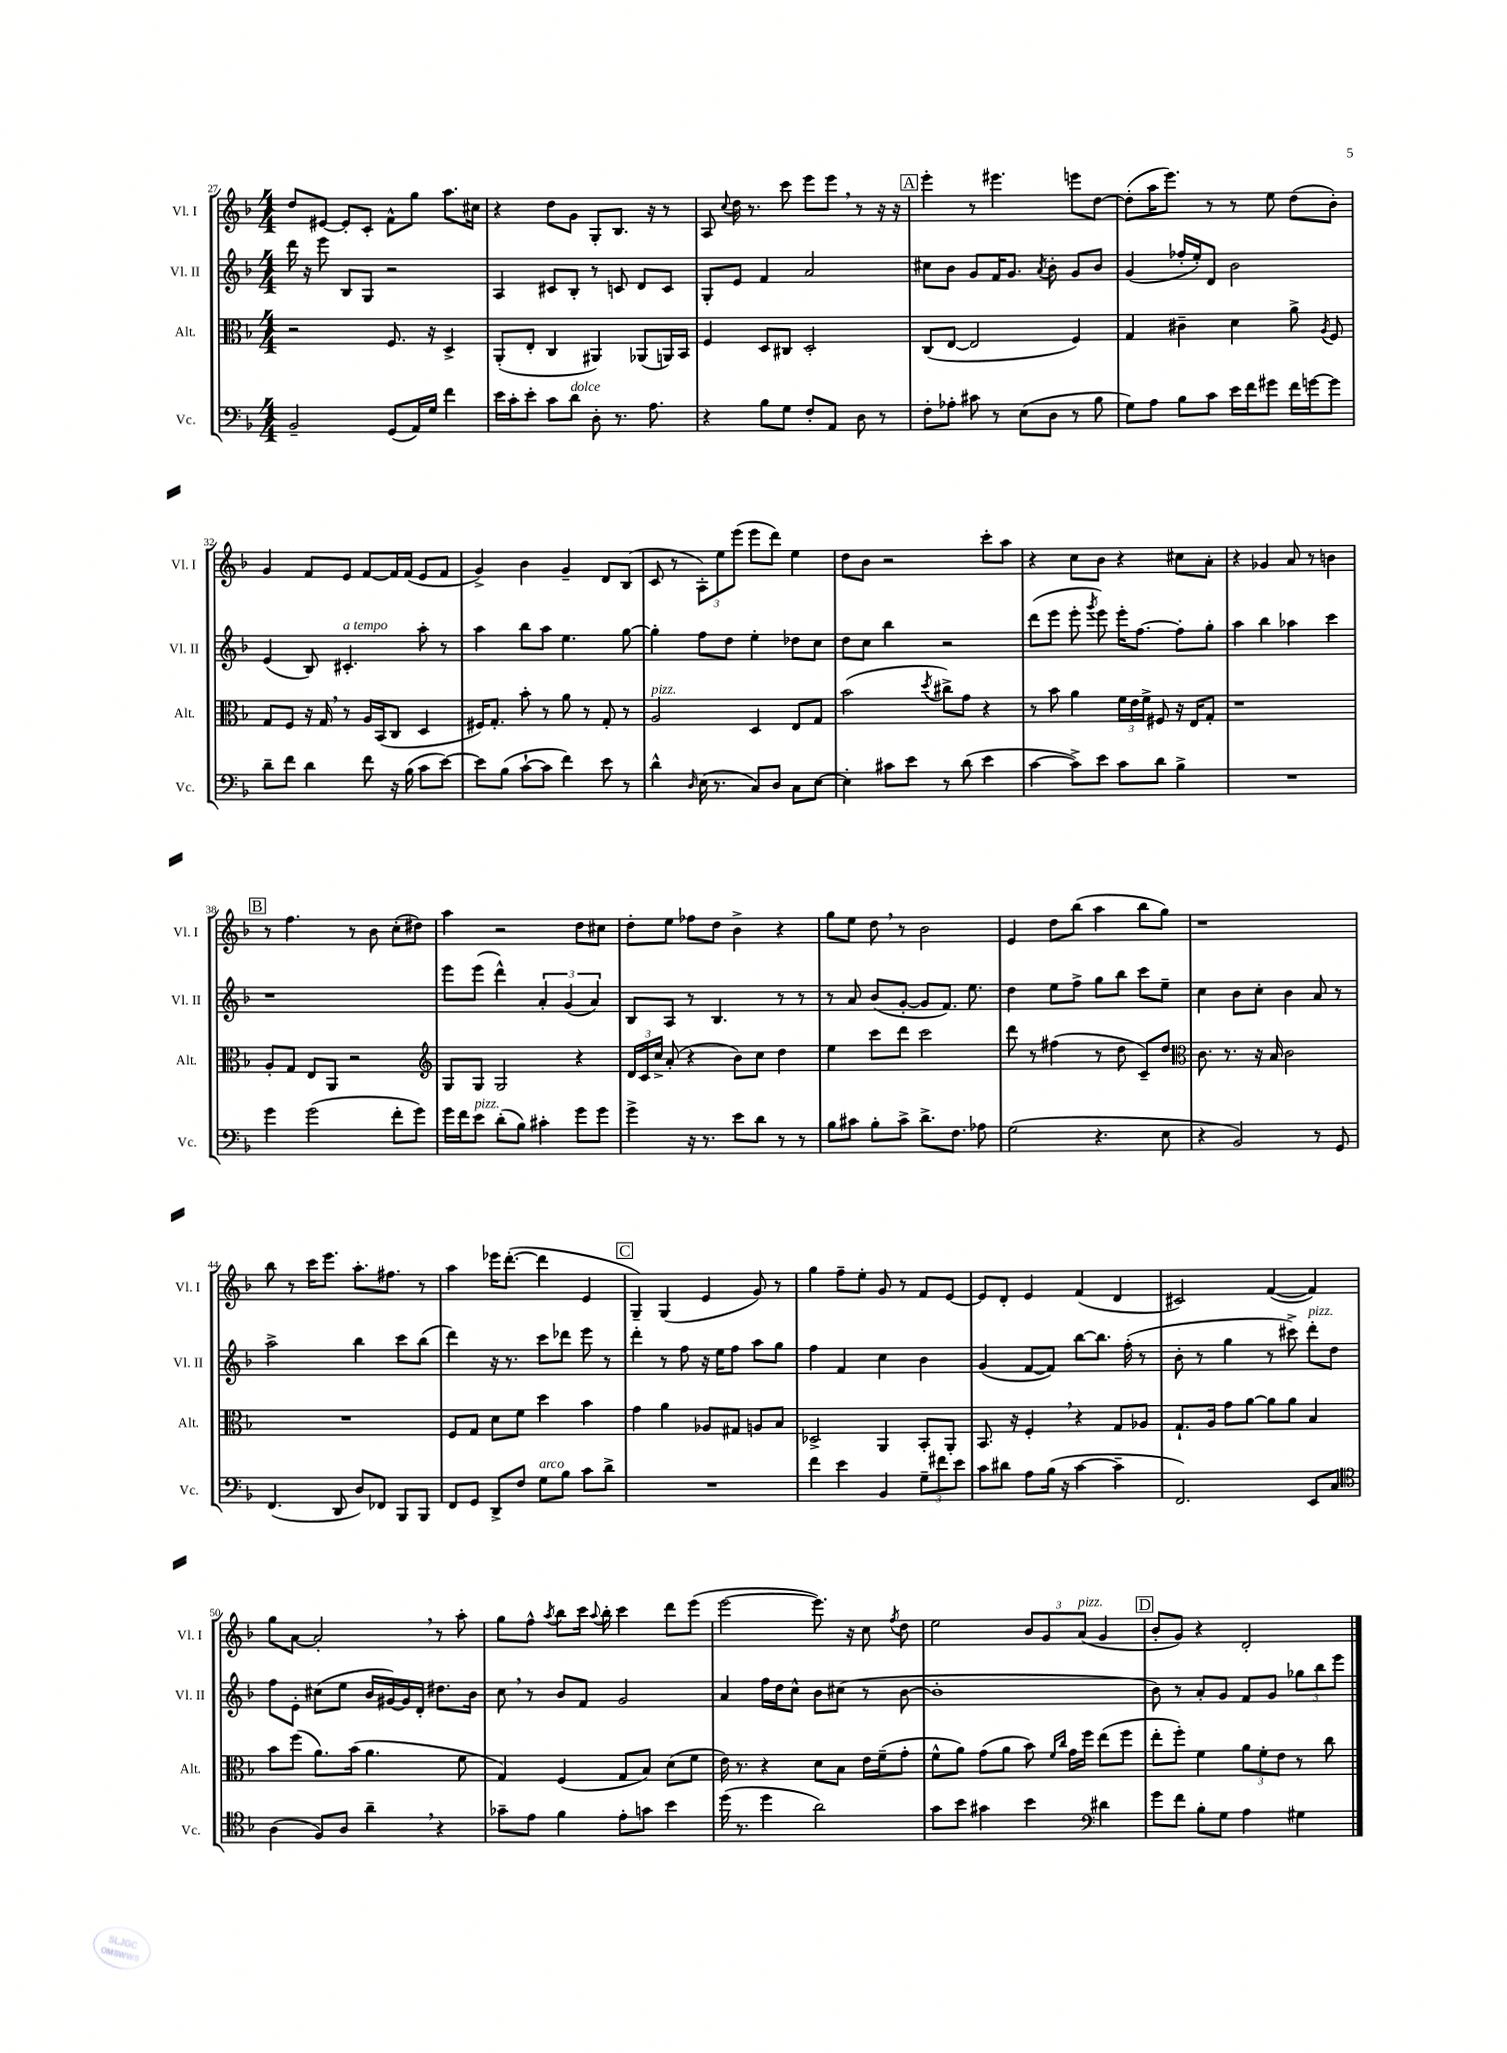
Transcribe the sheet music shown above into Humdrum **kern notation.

**kern	**kern	**kern	**kern
*part4	*part3	*part2	*part1
*staff4	*staff3	*staff2	*staff1
*I"Vc.	*I"Alt.	*I"Vl. II	*I"Vl. I
*I'Vc.	*I'Alt.	*I'Vl. II	*I'Vl. I
*clefF4	*clefC3	*clefG2	*clefG2
*k[b-]	*k[b-]	*k[b-]	*k[b-]
*M4/4	*M4/4	*M4/4	*M4/4
=27	=27	=27	=27
2BB-~/	2r	16ddd\	8dd/L
.	.	16r	.
.	.	8eee\	[8e#X/J
.	.	8B-/L	8e#'/L]
.	.	8G/J	8c'/J
(8GG/L	8.F/	2r	8f^^\L
16AA/L)	.	.	8gg\J
16G/JJ	16r	.	.
4f\	4D^/	.	8.aa\L
.	.	.	16cc#X\Jk
=28	=28	=28	=28
16e\LL	(8AA'/L	4A/	4r
16c'\J	.	.	.
8e'\J	8E'/J	.	.
8c\L	4C/	8c#X/L	8dd\L
!LO:TX:a:i:t=dolce	!	!	!
8d\J	.	8B-'/J	8g\J
8D'\	4AA#X/)	8r	8G'/L
8.r	.	8cn/	8.B-/J
.	(8AA-X/L	8d/L	.
8.A\	.	.	16r
.	16AAn/L)	8c/J	8r
.	16BB-/JJ	.	.
=29	=29	=29	=29
4r	4F/	8G'/L	8A/
.	.	.	8qqcc/
.	.	8e/J	16dd\
.	.	.	8.r
8B-\L	8D/L	4f/	.
8G\J	8C#X/J	.	8ccc\
8F'/L	2D'/	2a/	8eee\L
8AA/J	.	.	8eee,\J
8D\	.	.	8r
8r	.	.	16r
.	.	.	16r
!!LO:REH:place=s1:t=A
=30	=30	=30	=30
8F'\L	(8C/L	8cc#X\L	4eee'\
8A-X'\J	[8E/J	8b-\J	.
8c#X\	2E/]	8g/L	8r
8r	.	16f/K	4.eee#X\
.	.	8.g/J	.
(8E\L	.	.	.
.	.	8qa/	.
8D\J	.	8b-'\	.
8r	4F/)	8g/L	8eeen\L
8B-\	.	8b-/J	[8dd\J
=31	=31	=31	=31
8G\L)	4G/	(4g/	(8dd'\L]
8A\J	.	.	16aa\K
.	.	.	8.eee\J)
8B-\L	4c#X~\	16ff-X'/LL	.
.	.	16ee'/J)	.
8c\J	.	8d/J	8r
16e\LL	4d\	2b-\	8r
16f\J	.	.	.
8g#X\J	.	.	8ee\
16f\LL	8a^\	.	(8dd\L
[16gn\J	.	.	.
.	8qA/	.	.
8g\J]	8F/	.	8b-'\J)
!!LO:LB:g=z
=32	=32	=32	=32
8d~\L	8G/L	(4e/	4g/
8f\J	8F/J	.	.
4d\	16r	8B-/)	8f/L
.	16G,/	.	.
!	!	!LO:TX:a:i:t=a tempo	!
.	8r	4.c#X'/	8e/J
8f\	16A/LL	.	[8f/L
.	(16BB-/J	.	.
16r	8C/J	.	16f/L]
(16B-\	.	.	(16f/JJ
8c\L	4D/	8aa'\	8e/L
[8e\J)	.	8r	8f/J
=33	=33	=33	=33
8e\L]	16F#X/KL)	4aa\	4g^/)
.	8.G'/J	.	.
(8B-\J	.	.	.
[8c`\L	8b-'\	8bb-\L	4b-\
8c\J]	8r	8aa\J	.
4f\)	8a\	4.ee\	4g~/
.	8r	.	.
8e\	8G'/	.	8d/L
8r	8r	[8gg\	(8B-/J
=34	=34	=34	=34
!	!LO:TX:a:i:t=pizz.	!	!
4d^^\	2A/	4gg'\]	8c/
.	.	.	8r
16qqD/	.	.	.
(16E\	.	8ff\L	12A'\L)
8.r	.	.	.
.	.	.	12ee\
.	.	8dd\J	.
.	.	.	(12eee\J
8C/L)	4D/	4ee'\	8eee\L
8D/J	.	.	8ddd\J)
8C\L	8E/L	8dd-X\L	4ee\
[8E\J	8G/J	8cc\J	.
=35	=35	=35	=35
4E'\]	(2b-\	8dd\L	8dd\L
.	.	8cc\J	8b-\J
8c#X\L	.	4bb-\	2r
8e\J	.	.	.
.	8qdd/	.	.
8r	8cc#X^\L)	2r	.
(8d\	8g\J	.	.
4e\	4r	.	8ccc'\L
.	.	.	8aa\J
=36	=36	=36	=36
[4c\	8r	(8ddd\L	4r
.	8b-\	8eee\J	.
8c^\L])	4a\	8eee'\	8cc\L
.	.	8qggg/	.
8e\J	.	8eee\)	8b-\J
8c\L	24f\LL	16eee'\KL	4r
.	24e\	.	.
.	.	[8.ff\J	.
.	24f^\JJ	.	.
8d\J	8F#X/	.	.
4B-^\	16r	8ff'\L]	8cc#X\L
.	16E/KL	.	.
.	8G'/J	8gg'\J	8a'\J
=37	=37	=37	=37
1r	1r	4aa\	4r
.	.	4bb-\	4g-X/
.	.	4aa-X\	8a/
.	.	.	8r
.	.	4ccc\	4bn\
!!LO:LB:g=z
!!LO:REH:place=s1:t=B
=38	=38	=38	=38
4g\	8A'/L	1r	8r
.	8G/J	.	4.ff\
(2g\	8E/L	.	.
.	8AA/J	.	.
.	2r	.	8r
.	.	.	8b-\
8f'\L	.	.	(8cc'\L
8g\J)	.	.	8dd#X\J)
=39	=39	=39	=39
*	*clefG2	*	*
16g\LL	8G/L	8eee\L	4aa\
16f\J	.	.	.
!LO:TX:a:i:t=pizz.	!	!	!
8e\J	8G/J	(8eee\J	.
(8d'\L	2G/	4ddd^^\)	2r
8B-\J)	.	.	.
4c#X'\	.	6a'/	.
.	.	(6g/	.
8g\L	4r	.	8dd\L
.	.	6a/)	.
8g\J	.	.	8cc#X\J
=40	=40	=40	=40
4g^\	24d/LL	8B-/L	8dd'\L
.	24c/	.	.
.	24cc^/JJ	.	.
.	(8a'/	8A/J	8ee\J
16r	4r	8r	8ff-X\L
8.r	.	.	.
.	.	4.B-/	8dd\J
8e\L	8b-\L)	.	4b-^\
8d\J	8cc\J	.	.
8r	4dd\	8r	4r
8r	.	8r	.
=41	=41	=41	=41
8B-\L	4ee\	8r	8gg\L
8c#X\J	.	8a/	8ee\J
8B-'\L	8ccc\L	(8b-/L	8dd,\
8c#^\J	8ddd\J	[8g'/J	8r
8.d^\L	2ccc\	8g/L]	2b-\
.	.	8.f/J)	.
8.F\J	.	.	.
.	.	8.ee\	.
8A-X\	.	.	.
=42	=42	=42	=42
(2G\	8ddd\	4dd\	4e/
.	8r	.	.
.	(4ff#X\	8ee\L	8dd\L
.	.	8ff^\J	(8bb-\J
4.r	8r	8gg\L	4aa\
.	8dd\	8bb-\J	.
.	8c~/L)	8ccc\L	8bb-\L
8E\	8dd/J	8ee~\J	8gg\J)
=43	=43	=43	=43
*	*clefC3	*	*
4r	8.c\	4cc\	1r
.	8.r	.	.
2BB-/)	.	8b-\L	.
.	16r	8cc'\J	.
.	16B-/	.	.
.	2c\	4b-\	.
8r	.	8a/	.
8GG/	.	8r	.
!!LO:LB:g=z
=44	=44	=44	=44
(4.FF/	1r	2aa^\	8bb-\
.	.	.	8r
.	.	.	16ccc\KL
.	.	.	8.eee\J
8DD/	.	.	.
8D/L)	.	4bb-\	8.aa'\L
8FF-X/J	.	.	.
.	.	.	8.ff#X\J
8BBB-/L	.	8ccc\L	.
8BBB-/J	.	(8bb-\J	8r
=45	=45	=45	=45
8FF/L	8F/L	4ddd\)	4aa\
8GG/J	8G/J	.	.
8DD^/L	8d\L	16r	16eee-X\KL
.	.	8.r	([8.ddd'\J
8F/J	8f\J	.	.
!LO:TX:a:i:t=arco	!	!	!
8G\L	4dd\	8ccc\L	4ddd\]
8B-\J	.	8ddd-X\J	.
8c\L	4b-\	8eee\	4e/
8d^\J	.	8r	.
!!LO:REH:place=s1:t=C
=46	=46	=46	=46
1r	4g\	4ddd'\	4G~/)
.	4a\	8r	(4G/
.	.	8ff\	.
.	8A-X/L	16r	4e/
.	.	16ee\KL	.
.	8G#X/J	8ff\J	.
.	8An/L	8aa\L	8g/)
.	8B-/J	8gg\J	8r
=47	=47	=47	=47
4f\	2D-X^/	4ff\	4gg\
4e\	.	4f/	8ff~\L
.	.	.	8ee'\J
4BB-/	4AA/	4cc\	8g/
.	.	.	8r
12G~\L	8BB-'/L	4b-\	8f/L
12f#X\	.	.	.
.	8AA'/J	.	[8e/J
12e\J	.	.	.
=48	=48	=48	=48
8c\L	8.BB-/	(4g/	8e/L]
8d#X\J	.	.	8d'/J
.	16r	.	.
8A\L	4F',/	[8f/L	4e/
(16B-\Jk	.	8f/J])	.
16r	.	.	.
[4c\	4r	[8bb-\L	(4f/
.	.	8.bb-\J]	.
4c~\]	8G/L	.	4d/
.	.	(16ff'\	.
.	8A-X/J	8r	.
=49	=49	=49	=49
2.FF/)	8.G`/L	8b-'\	2c#X/)
.	.	8r	.
.	16A/Jk	.	.
.	8g\L	4gg\	.
.	[8a\J	.	.
.	8a\L]	8r	([4f/
.	8a\J	8ccc#X^\)	.
!	!	!LO:TX:a:i:t=pizz.	!
8EE/L	4B-/	8ddd'\L	4f/])
8C/J	.	8dd\J	.
!!LO:LB:g=z
=50	=50	=50	=50
*clefC4	*	*	*
(4A\	8b-\L	8ff\L	8gg\L
.	(8ff\J	8e'\J	[8a\J
8F/L)	8.a\L)	(8cc#X\L	2a',/]
8A/J	.	8ee\J	.
.	(16b-\Jk	.	.
4a~,\	4.a\	16b-/LL	.
.	.	[16g#X/)	.
.	.	16g#/]	.
.	.	16d'/JJ	.
4r	.	8.dd#X\L	8r
.	8f\	.	8aa'\
.	.	16b-\Jk	.
=51	=51	=51	=51
8g-X~\L	4G/)	8cc,\	8gg\L
8e\J	.	8r	8ff^^\J
.	.	.	8qaa/
4f\	(4F/	8b-/L	8bb-\L
.	.	8f/J	16ccc\Jk
.	.	.	8qqaa/
.	.	.	16bb-'\
8e'\L	8G/L	2g/	4ccc\
8gn\J	8B-/J)	.	.
4b-\	(8d\L	.	8ddd\L
.	8f\J	.	(8eee\J
=52	=52	=52	=52
(16dd\	16e\)	4a/	[2eee\
8.r	8.r	.	.
4dd\	4r	16ff\LL	.
.	.	16dd\J	.
.	.	8cc^^\J	.
2a\)	8d\L	8b-\L	8.eee\])
.	8B-\J	(8cc#X\J	.
.	.	.	16r
.	16e\LL	8r	8cc\
.	(16f~\J	.	.
.	.	.	8qff/
.	8g'\J	[8b-\	8dd\
=53	=53	=53	=53
8g\L	8f^^\L	1b-']	2ee\
8b-\J	8a\J)	.	.
4g#X\	(8g\L	.	.
.	8a\J	.	.
4b-\	8b-\)	.	12b-/L
.	.	.	12g/
.	16qqf/LL	.	.
.	16qqcc/JJ	.	.
.	16g\LL	.	.
!	!	!	!LO:TX:a:i:t=pizz.
.	.	.	(12a/J
.	16ff\JJ	.	.
*clefF4	*	*	*
4d#X\	(8ee\L	.	4g/
.	8ff\J	.	.
!!LO:REH:place=s1:t=D
=54	=54	=54	=54
8g\L	8ee'\L	8b-\)	8b-'/L
8f\J	8ff'\J)	8r	8g/J)
8B-'\L	4f\	8a'/L	4r
8G\J	.	8g/J	.
4A\	12a\L	8f/L	2d'/
.	12f'\	.	.
.	.	8g/J	.
.	12e\J	.	.
4G#X\	8r	12gg-X\L	.
.	.	12bb-\	.
.	8cc\	.	.
.	.	12eee\J	.
==	==	==	==
*-	*-	*-	*-
